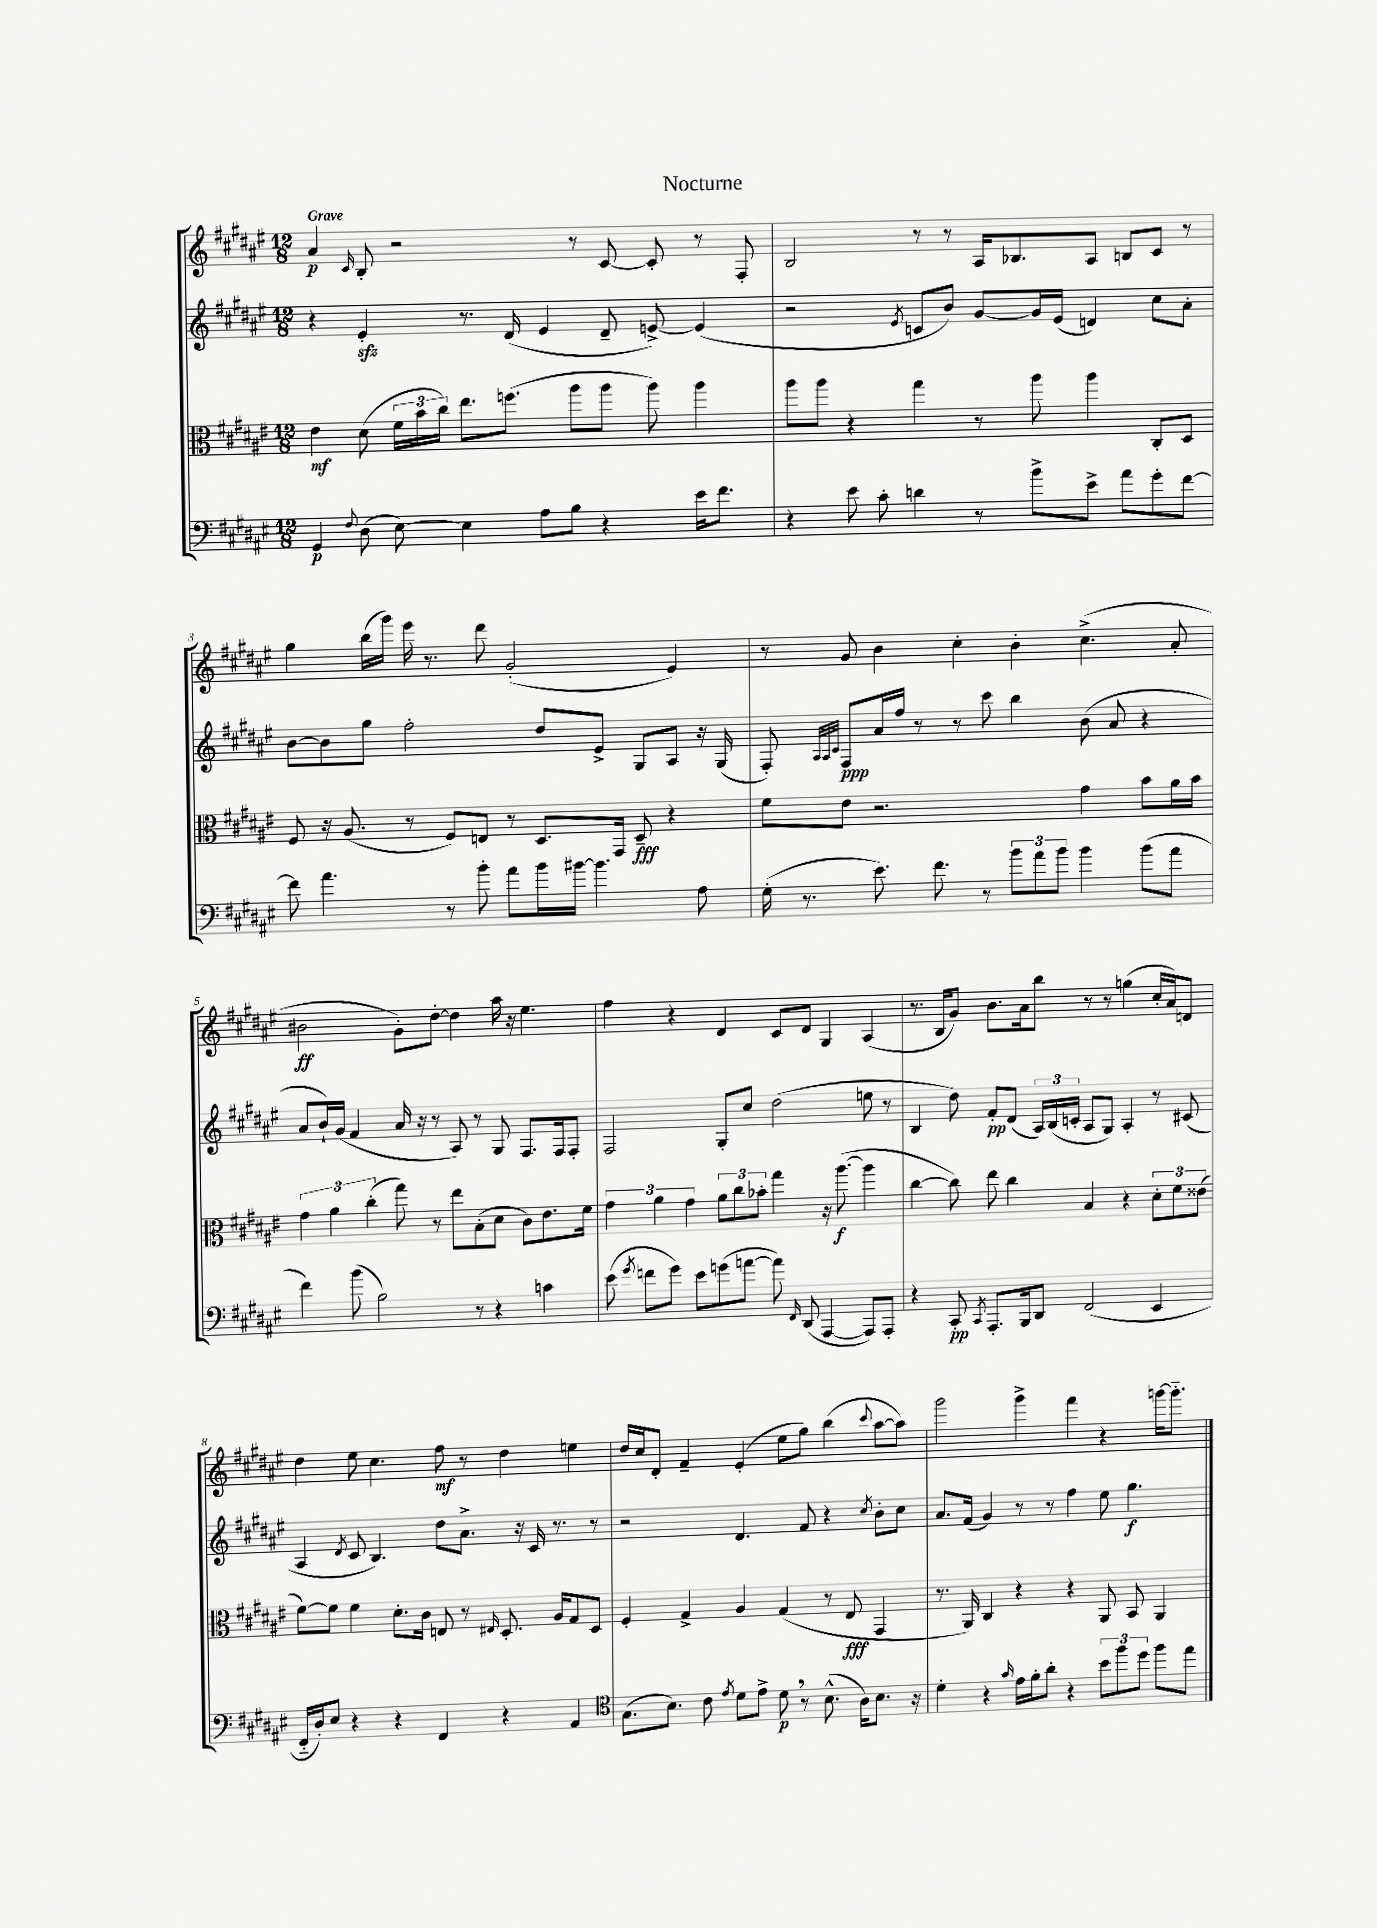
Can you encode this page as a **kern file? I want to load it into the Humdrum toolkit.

**kern	**kern	**kern	**kern
*staff4	*staff3	*staff2	*staff1
*clefF4	*clefC3	*clefG2	*clefG2
*k[f#c#g#d#a#e#]	*k[f#c#g#d#a#e#]	*k[f#c#g#d#a#e#]	*k[f#c#g#d#a#e#]
*M12/8	*M12/8	*M12/8	*M12/8
4GG#/	4e#\	4r	4a#/
8qqF#/	.	.	16qqc#/
(8D#\	(8d#\	4e#'/	8B'/
[8E#\)	24f#\LL	.	2r
.	24b\	.	.
.	24cc#\JJ)	.	.
4E#\]	8.ee#\L	8.r	.
.	(8.ff\J	(16d#/	.
8A#\L	.	4e#/	.
8B\J	8aa#\L	.	8r
4r	8aa#\J	8d#~/	[8c#/
.	8aa#\)	[8e^/)	8c#'/]
16e#\LK	4aa#\	(4e/]	8r
8.f#\J	.	.	.
.	.	.	8F#'/
=	=	=	=
4r	8aa#\L	2r	2B/
.	8aa#\J	.	.
8e#\	4r	.	.
8c#'\	.	.	.
.	.	8qe#/	.
4d\	4gg#\	8c/L	8r
.	.	8b/J)	8r
8r	8r	[8g#/L	16A#/LK
.	.	.	8.B-/
8b^\L	8aa#\	16g#/]L	.
.	.	(16e#/JJ	.
8e#^\J	4aa#\	4d/)	8A#/J
8a#\L	.	.	8B/L
8g#'\	8C#'/L	8cc#\L	8c#/J
[8f#\J	8D#/J	8a#'\J	8r
=	=	=	=
8f#\]	8F#/	[8b\L	4gg#\
4.a#\	16r	8b\]	.
.	(8.A#/	.	.
.	.	8gg#\J	(16bb\LL
.	.	.	16ggg#\JJ)
.	8r	2ff#'\	16eee#\
.	.	.	8.r
8r	8F#/L)	.	.
8b'\	8E/J	.	8ddd#\
8a#\L	8r	.	(2g#'/
16b\L	8.D#/L	8dd#/L	.
[16b#\JJ	.	.	.
4.b#\]	.	8e#^/J	.
.	16GG#/Jk	.	.
.	8D#~/	8G#/L	.
.	4r	8A#/J	4e#/)
8A#\	.	16r	.
.	.	(16G#/	.
=	=	=	=
(16G#'\	8f#\L	8F#'/)	8r
8.r	.	.	.
.	.	32qqA#/LLL	.
.	.	32qqA#/	.
.	.	32qqc#/JJJ	.
.	8e#\J	8F#/L	8g#/
8.e#\)	2.r	16a#/L	4b\
.	.	16ff#/JJ	.
.	.	8r	.
8.f#\	.	.	.
.	.	8r	4cc#'\
8r	.	8ccc#\	.
12b\L	.	4bb\	4b'\
12a#\	.	.	.
12b\J	.	.	.
4b\	4g#\	(8b\	(4.cc#^\
.	.	8a#/	.
(8b\L	8b\L	4r	.
8a#\J	16a#\L	.	8a#'/
.	16b\JJ	.	.
=	=	=	=
4f#\)	6g#\	8a#/L	2b#\
.	.	16b`/L)	.
.	6a#\	.	.
.	.	(16g#/JJ	.
(8b\	.	4f#/	.
.	(6cc#'\	.	.
2B\)	.	.	.
.	8gg#\)	16a#/	8g#'\L)
.	.	16r	.
.	8r	8r	[8dd#'\J
.	8ee#\L	8A#/)	4dd#\]
8r	(8B'\	8r	.
4r	8d#\J	8G#/	16aa#\
.	.	.	16r
.	8c#\L)	8.F#/L	4.ee#\
4c\	8.e#\	.	.
.	.	16F#/k	.
.	.	8F#'/J	.
.	16f#\Jk	.	.
=	=	=	=
(8e#\	6g#\	2F#/	4ff#\
8qg#/	.	.	.
8f\L	.	.	.
.	6a#\	.	.
8g#\J)	.	.	4r
.	6g#\	.	.
8e#\L	.	.	.
(8g\	12a#\L	8G#'/L	4d#/
.	12cc#\	.	.
[8a\J	.	8cc#/J	.
.	12b-'\J	.	.
8a\])	4gg#\	(2dd#\	8c#/L
16qqFF#/	.	.	.
(8DD#/	.	.	8d#/J
[4AAA#/	16r	.	4G#/
.	([8.aa#\	.	.
8AAA#/]L)	4aa#\]	8ee\	(4A#/
8AAA#'/J	.	8r	.
=	=	=	=
4r	[4cc#\	4B/	8.r
.	.	.	16B/LK
8CC#'/	8cc#\])	8dd#\)	8g#/J)
8qCC#/	.	.	.
8.AAA#'/L	8ee#\	8f#'/L	8.b\L
.	4cc#\	(8d#/J	.
16BBB/k	.	.	16a#\k
8DD#/J	.	24A#/LL)	8bb\J
.	.	(24B/	.
.	.	24c'/JJ	.
(2FF#/	4B/	8A#/L	8r
.	.	8G#/J)	8r
.	4r	4A#'/	(4gg\
4EE#/	12d#'\L	8r	16cc#'/LL
.	.	.	16a#/J)
.	12f#\	.	.
.	.	(8c#/	8d/J
.	(12e##\J	.	.
=	=	=	=
16FF#'~/LL	[8f#\L)	4A#/	4dd#\
16D#'/J)	.	.	.
8E#/J	8f#\]J	.	.
.	.	8qd#/	.
4r	4f#\	8c#/	8ee#\
.	.	4.B/)	4.cc#\
4r	8.d#'\L	.	.
.	16c#\Jk	.	.
4FF#/	8E/	8dd#\L	8ff#\
.	8r	8.a#^\J	8r
.	16qqE#/	.	.
4r	8.D#'/	.	4dd#\
.	.	16r	.
.	.	16c#/	.
.	16A#/LK	8.r	.
4AA#/	8G#/	.	4ee\
.	8D#/J	8r	.
=	=	=	=
*clefC4	*	*	*
(8.G#\L	4F#'/	2r	16dd#/LL
.	.	.	16cc#/J
.	.	.	8d#'/J
8.B\J)	.	.	.
.	4G#^/	.	4f#~/
8c#\	.	.	.
8qe#/	.	.	.
8d#\L	4A#/	4.d#/	(4e#'/
8e#^\J	.	.	.
8d#\	(4G#/	.	8ee#\L
8r	.	8f#/	8gg#\J)
(8.B^^\	8r	4r	(4bb\
.	8E#/	.	.
16A#\LK)	.	.	.
.	.	8qcc#/	8qqccc#/
8.B\J	4GG#/	8b'\L	[8aa#\L
.	.	8cc#\J	8aa#\]J)
16r	.	.	.
=	=	=	=
4d#'\	8.r	8.a#/L	2ggg#\
.	16AA#/)	(16f#/Jk	.
4r	4C#/	4g#/)	.
16qqg#/	.	.	.
16e#\LL	4r	8r	4ggg#^\
16f#'\J	.	.	.
8a#'\J	.	8r	.
4r	4r	4ff#\	4fff#\
12b\L	8AA#/	8ee#\	4r
12ff#\	.	.	.
.	8BB/	4.gg#\	.
12dd#\J	.	.	.
8ff#\L	4AA#/	.	[16ggg\LK
.	.	.	8.ggg'~\]J
8ee#\J	.	.	.
==	==	==	==
*-	*-	*-	*-
